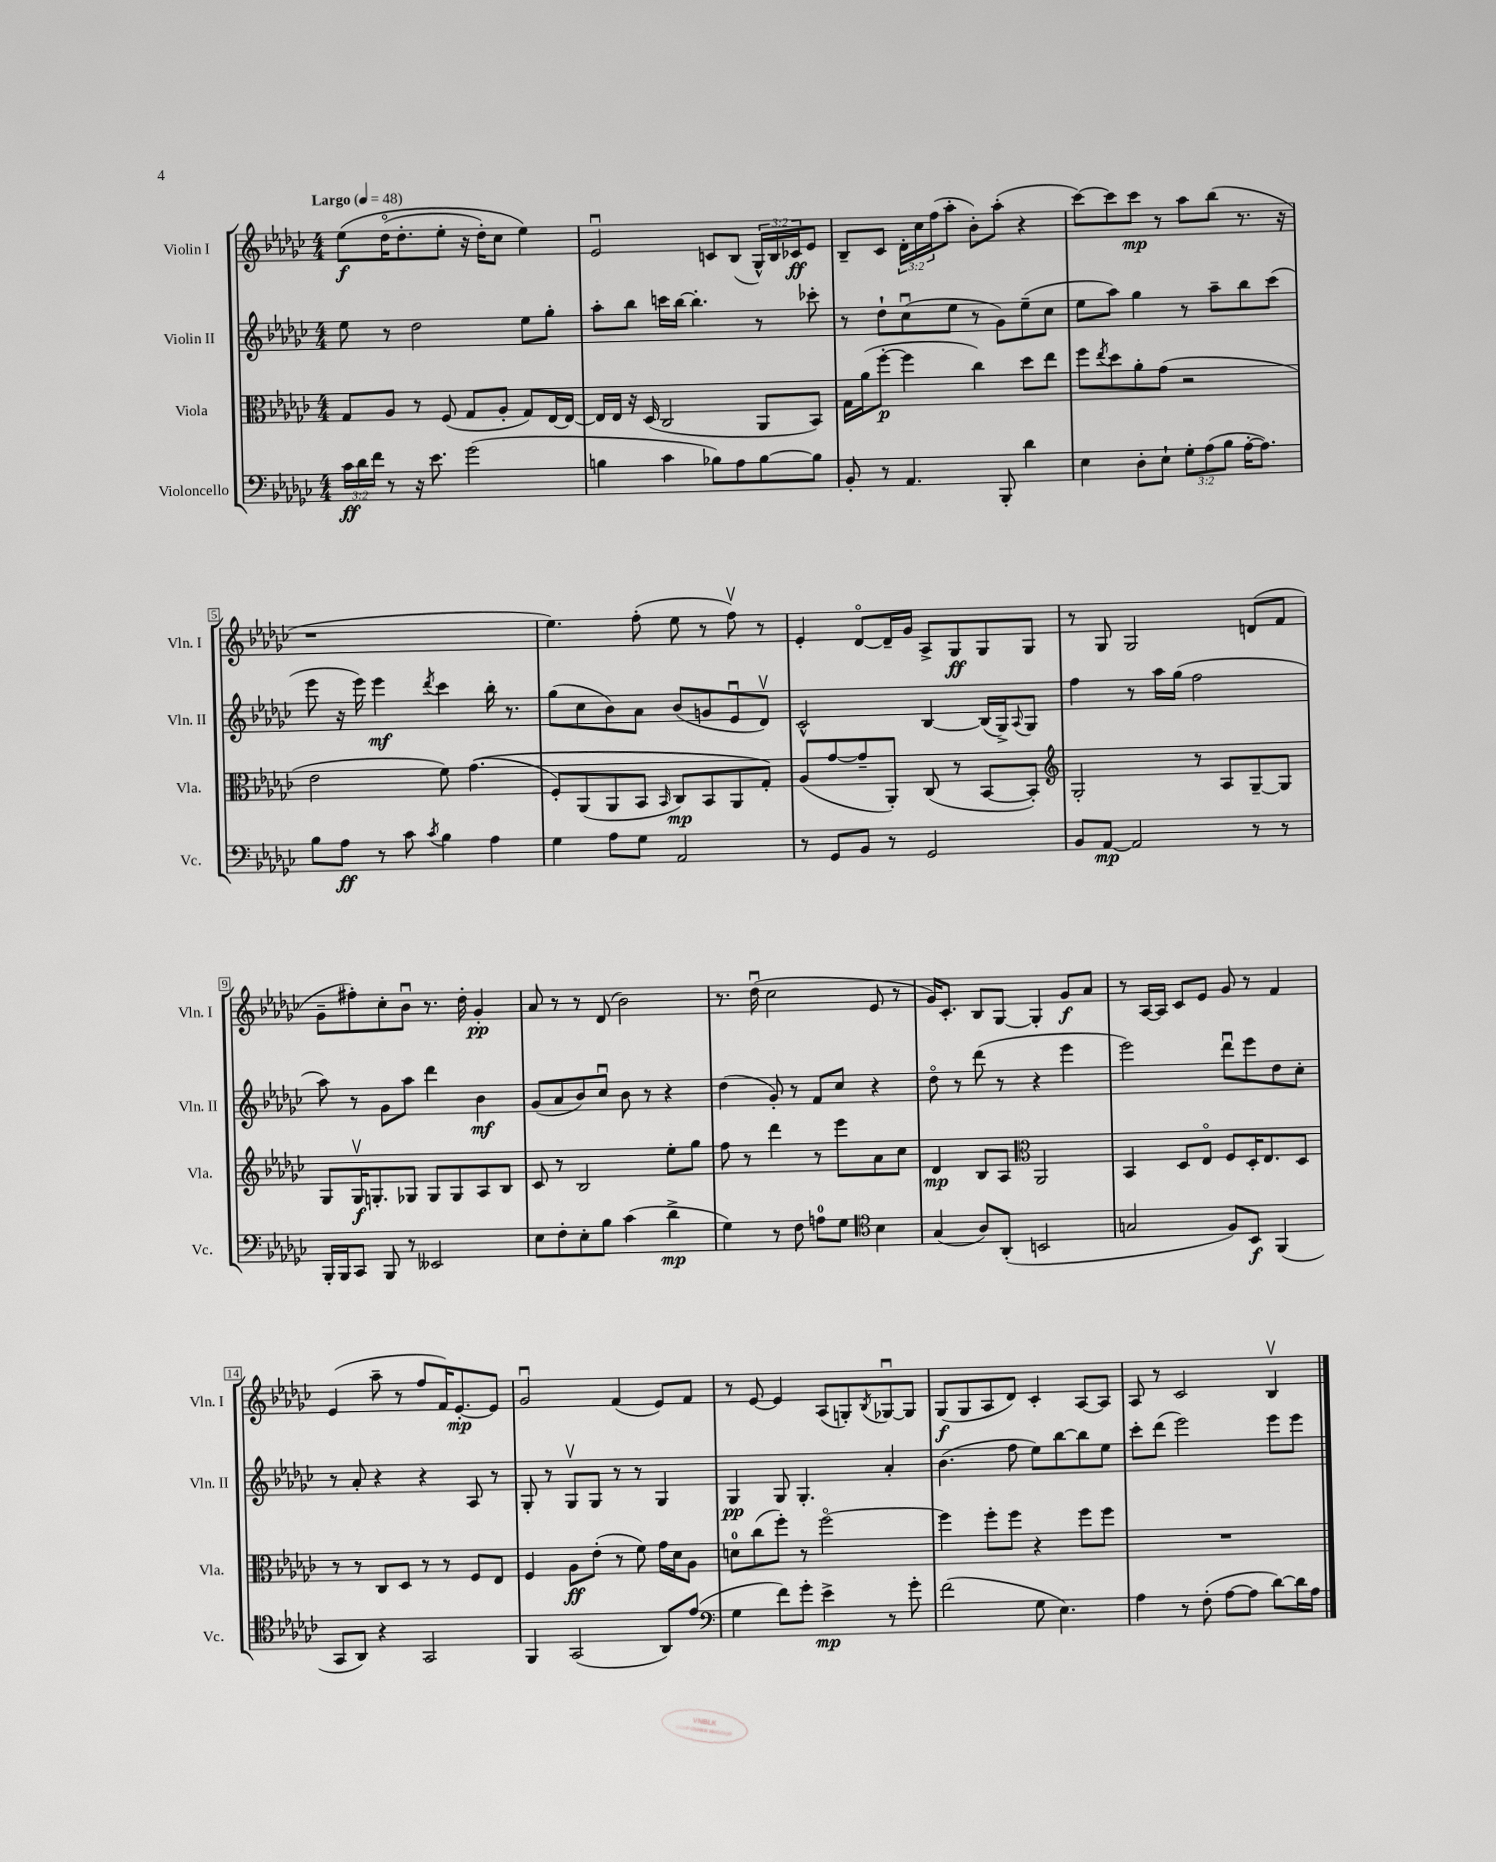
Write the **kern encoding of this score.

**kern	**kern	**kern	**kern
*staff4	*staff3	*staff2	*staff1
*clefF4	*clefC3	*clefG2	*clefG2
*k[b-e-a-d-g-c-]	*k[b-e-a-d-g-c-]	*k[b-e-a-d-g-c-]	*k[b-e-a-d-g-c-]
*M4/4	*M4/4	*M4/4	*M4/4
*MM48	*MM48	*MM48	*MM48
24c-\LL	8G-/L	8ee-\	&(8ee-\L
24d-\	.	.	.
24f\JJ	.	.	.
8r	8A-/J	8r	(16dd-o\K
.	.	.	8.dd-'\
16r	8r	2dd-\	.
8.e-\	.	.	.
.	(8F/	.	8ee-'\J
(2g-\	8G-/L	.	16r
.	.	.	16dd-'\LK)
.	8A-'/J	.	8cc-\J
.	8G-/L)	8ee-\L	4ee-\&)
.	[16E-/L	8gg-'\J	.
.	16E-/_JJ	.	.
=	=	=	=
4B\	16E-/]LL	8aa-'\L	2e-u/
.	16E-/JJ	.	.
.	16r	8bb-\J	.
.	(16D-/	.	.
4c-\	2C-/	16ccc\LL	.
.	.	[16bb-\JJ	.
.	.	4.bb-'\]	.
8B-\L)	.	.	8c/L
8A-\	.	.	(8B-/J
[8B-\	8AA-/L	8r	24G-^^/LL)
.	.	.	24B-/
.	.	.	24c-/J
8B-\]J	8BB-/J)	8ccc-'\	8e-/J
=	=	=	=
8BB-'/	16G-\LL	8r	8B-~/L
.	(16a-\J	.	.
8r	[8ff'\J	8dd-`\L	8c-/J
4.AA-/	4ff\]	(8cc-u\	24d-'\LL
.	.	.	24cc-\
.	.	.	(24ff\J
.	.	8ee-\J	8aa-'\J
.	4cc-\)	8r	8b-'\L)
8BBB-'/	.	8g-\L)	(8aa-'\J
4d-\	8dd-\L	(8ee-~\	4r
.	8ee-\J	8cc-\J	.
=	=	=	=
4E-\	8ff\L	8ee-\L	[8ccc-\L)
.	8qee-/	.	.
.	8dd-\	8aa-\J)	8ccc-\]
8D-'\L	8a-'\	4gg-\	8ccc-\J
8E-`\J	(8g-\J	.	8r
12G-'\L	2r	8r	8aa-\L
(12A-\	.	.	.
.	.	8aa-~\L	(8bb-\J
12B-\J	.	.	.
[16A-'\LK	.	8bb-\	8.r
8.A-\]J)	.	.	.
.	.	(8ccc-\J	.
.	.	.	16r
=	=	=	=
8B-\L	2e-\	8eee-\	1r
8A-\J	.	16r	.
.	.	16eee-\)	.
8r	.	4eee-\	.
8c-\	.	.	.
8qc-/	.	8qddd-/	.
4B-\	8f\)	4ccc-\	.
.	&((4.g-\	.	.
4A-\	.	16bb-'\	.
.	.	8.r	.
=	=	=	=
4G-\	8F'/L)	(8gg-\L	4.ee-\)
.	(8AA-/	8cc-\	.
8A-\L	8AA-/	8b-\)	.
8G-\J	8BB-/J	8a-\J	(8ff'\
.	16qqBB-/	.	.
2AA-/	8C-/L)	(8b-/L	8ee-\
.	8BB-/	8g/	8r
.	8AA-/	8e-u/	8ffv\)
.	8G-'/J&)	8d-v/J)	8r
=	=	=	=
8r	(8A-/L	2c-^^/	4e-'/
8GG-/L	[8g-/	.	.
8BB-/J	8g-~/]	.	[8d-o/L
8r	8AA-'/J)	.	16d-~/]L
.	.	.	16g-/JJ
2GG-/	(8C-/	[4B-/	8A-^/L
.	8r	.	8G-/
.	[8BB-/L	(16B-/]LL	8G-/
.	.	16G-^/J)	.
.	.	8qqA-/	.
.	8BB-'/]J)	8G-/J	8G-/J
=	=	=	=
*	*clefG2	*	*
8BB-/L	2G-'/	4ff\	8r
[8AA-/J	.	.	8G-/
2AA-/]	.	8r	2G-/
.	.	16aa-\LL	.
.	.	(16gg-\JJ	.
.	8r	2ff\	.
.	8A-/L	.	.
8r	[8G-~/	.	(8d/L
8r	8G-/]J	.	8f/J
=	=	=	=
16BBB-'/LL	8G-/L	8aa-\)	8g-~\L
16BBB-/J	.	.	.
8CC-/J	16G-v/K	8r	8ff#'\)
.	8.G'/	.	.
8BBB-/	.	8g-\L	8cc-'\
8r	8G-/J	8aa-\J	8b-u\J
2EE--/	8G-/L	4ddd-\	8.r
.	8G-/	.	.
.	.	.	16dd-'\
.	8A-/	4b-\	4g-'/
.	8B-/J	.	.
=	=	=	=
8E-\L	8c-/	(8g-/L	8a-/
8F'\	8r	8a-/	8r
8E-'\	2B-/	8b-/)	8r
8B-\J	.	8cc-u/J	(8d-/
(4c-\	.	8b-\	2b-\)
.	.	8r	.
4d-^\	8ee-'\L	4r	.
.	8gg-\J	.	.
=	=	=	=
4G-\)	8ff\	(4dd-\	8.r
.	8r	.	.
.	.	.	(16dd-u\
8r	4ddd-\	8g-'/)	2cc-\
8F\	.	8r	.
8A\L	8r	8f/L	.
8G-\J	8eee-\L	8cc-/J	.
*clefC4	*	*	*
4B-\	8a-\	4r	8e-/
.	8cc-\J	.	8r
=	=	=	=
(4G-/	4d-/	8dd-o\	16g-/LK)
.	.	.	8.c-'/J
.	.	8r	.
8A-/L)	8B-/L	(8ddd-\	8B-/L
(8AA-'/J	8A-/J	8r	[8G-/J
*	*clefC3	*	*
2BB/	2AA-/	4r	4G-'/]
.	.	4eee-\	8g-/L
.	.	.	8a-/J
=	=	=	=
2G/	4BB-/	2eee-\)	8r
.	.	.	[16A-/LL
.	.	.	16A-/]JJ
.	8D-/L	.	8c-/L
.	8E-o/J	.	8e-/J
8F/L)	8F/L	8ddd-u\L	8g-/
8BB-/J	16D-'/K	8eee-\	8r
.	8.E-/	.	.
(4FF/	.	8dd-\	4f/
.	8D-/J	8cc-'\J	.
=	=	=	=
8GG-/L	8r	8r	(4e-/
8AA-/J)	8r	8a-'/	.
4r	8C-/L	4r	8aa-~\
.	8D-/J	.	8r
2GG-/	8r	4r	8ff/L
.	8r	.	16f/K)
.	.	.	[8.e-'/
.	8F/L	8A-/	.
.	8E-/J	8r	8e-/]J
=	=	=	=
4FF/	4F/	8G-'/	2g-u/
.	.	8r	.
(2GG-/	8A-\L	8G-v/L	.
.	(8e-'\J	8G-/J	.
.	8r	8r	(4f/
.	8f\)	8r	.
8AA-/L)	16g-\LL	4G-/	8e-/L)
.	16d-\J	.	.
(8e-/J	8A-\J	.	8f/J
=	=	=	=
*clefF4	*	*	*
4G-\	8d\L	4G-/	8r
.	(8cc-\	.	[8e-/
8f\L)	8ff'\J)	8G-/	4e-/]
8g-'\J	8r	4.G-'/	.
4e-^\	[2ffo\	.	(8A-/L
.	.	.	8G'/)
.	.	.	8qB-/
8r	.	4a-'/	[8G-u/
8g-'\	.	.	8G-/]J
=	=	=	=
(2f\	4ff\]	(4.b-\	(8G-/L
.	.	.	8G-/
.	8ff'\L	.	8A-/
.	8ff\J	8ff\	8d-/J)
8G-\	4r	8ee-\L)	4c-'/
4.E-\)	.	[8bb-\	.
.	8ff\L	8bb-\]	[8A-/L
.	8ff\J	8ee-\J	8A-/]J
=	=	=	=
4A-\	1r	8ccc-'\L	8A-/
.	.	(8ddd-\J	8r
8r	.	2eee-\)	2c-/
(8F'\	.	.	.
[8A-\L	.	.	.
8A-\]J	.	.	.
[8d-\L)	.	8eee-\L	4B-v/
16d-\]L	.	8eee-\J	.
16A-\JJ	.	.	.
==	==	==	==
*-	*-	*-	*-
